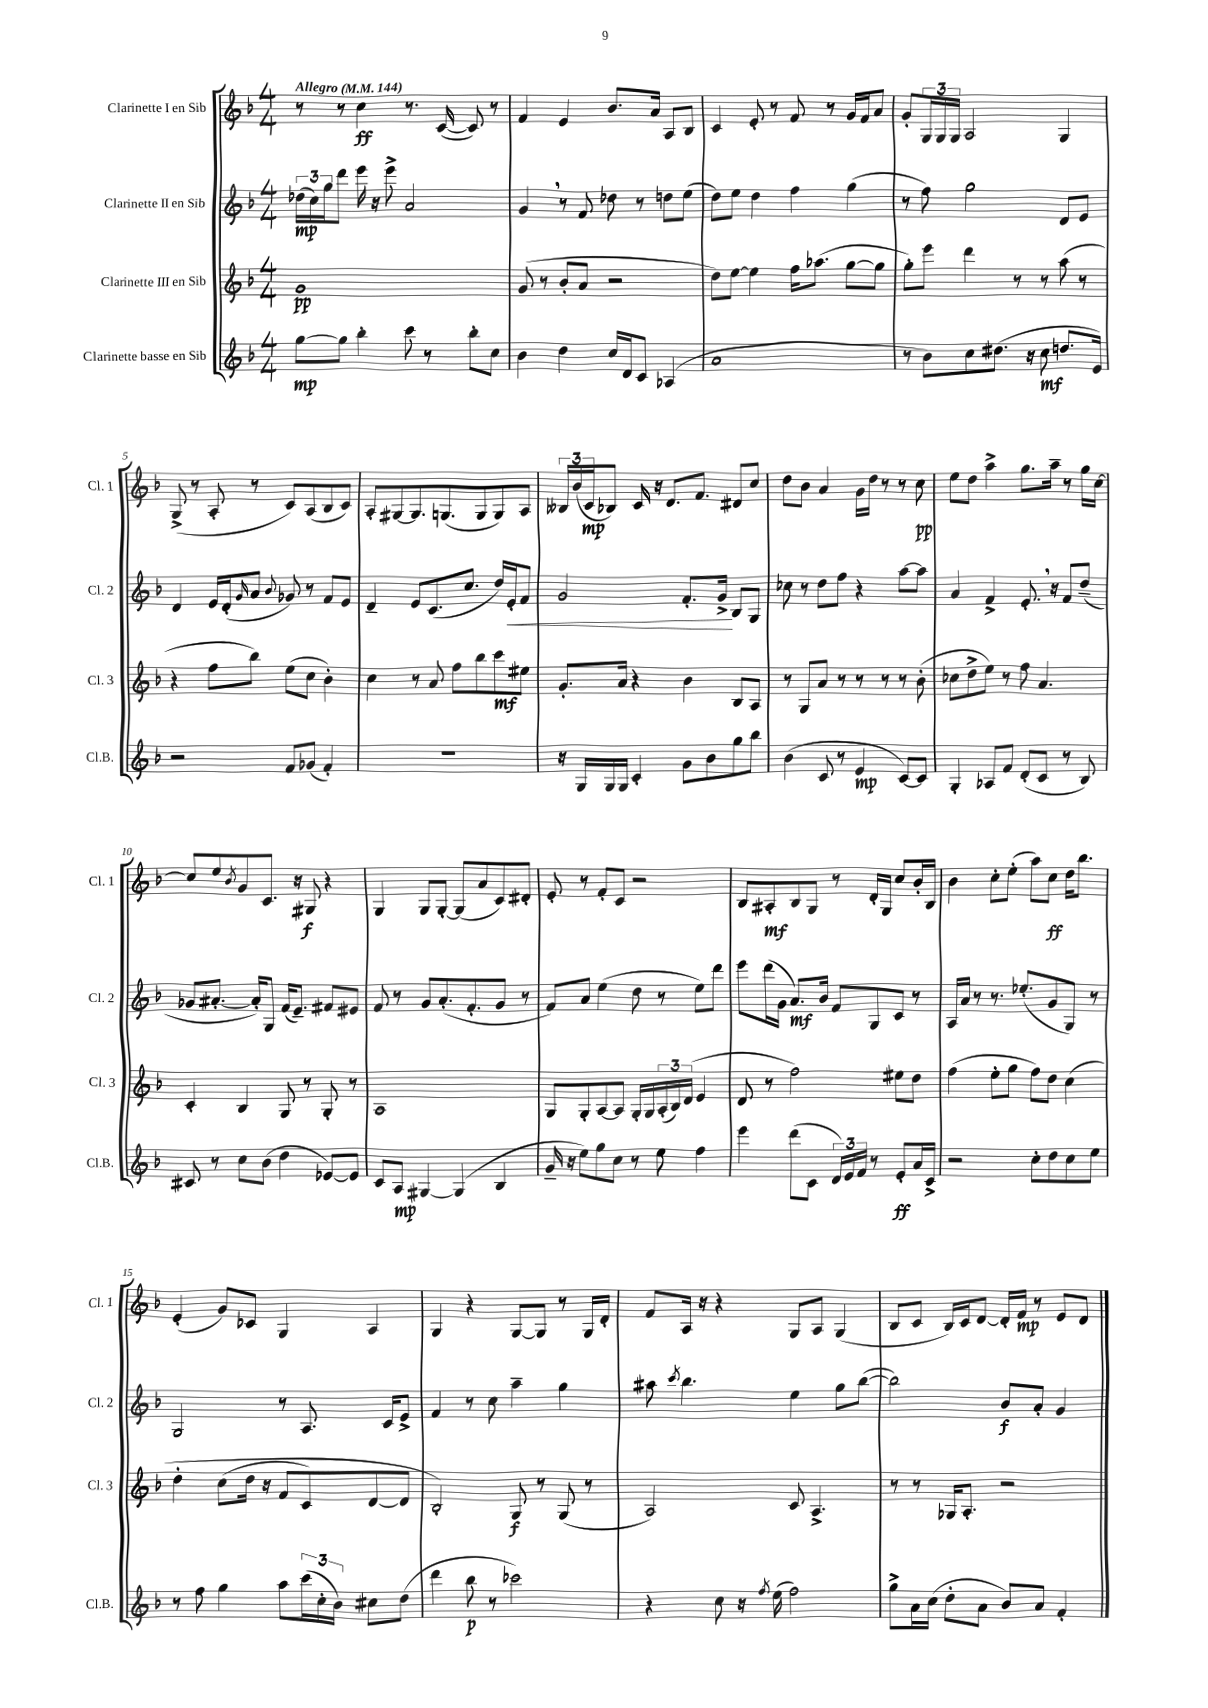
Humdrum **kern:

**kern	**dynam	**kern	**dynam	**kern	**dynam	**kern	**dynam
*part4	*part4	*part3	*part3	*part2	*part2	*part1	*part1
*staff4	*staff4	*staff3	*staff3	*staff2	*staff2	*staff1	*staff1
*I"Clarinette basse en Sib	*	*I"Clarinette III en Sib	*	*I"Clarinette II en Sib	*	*I"Clarinette I en Sib	*
*I'Cl.B.	*	*I'Cl. 3	*	*I'Cl. 2	*	*I'Cl. 1	*
*clefG2	*	*clefG2	*	*clefG2	*	*clefG2	*
*k[b-]	*	*k[b-]	*	*k[b-]	*	*k[b-]	*
*M4/4	*	*M4/4	*	*M4/4	*	*M4/4	*
*MM144	*	*MM144	*	*MM144	*	*MM144	*
=1	=1	=1	=1	=1	=1	=1	=1
!	!	!	!	!	!	!LO:TX:a:B:t=Allegro	!
[8gg\L	mp	1g	pp	(24dd-X\LL	mp	8r	.
.	.	.	.	24cc\)	.	.	.
.	.	.	.	24gg\J	.	.	.
8gg\J]	.	.	.	8ddd\J	.	8r	.
4bb-'\	.	.	.	16eee\	.	4cc\	ff
.	.	.	.	16r	.	.	.
.	.	.	.	8eee^\	.	.	.
8ccc\	.	.	.	2a/	.	8.r	.
8r	.	.	.	.	.	.	.
.	.	.	.	.	.	([16c/	.
8bb-'\L	.	.	.	.	.	8c/])	.
8cc\J	.	.	.	.	.	8r	.
=2	=2	=2	=2	=2	=2	=2	=2
4b-\	.	(8g/	.	4g,/	.	4f/	.
.	.	8r	.	.	.	.	.
4dd\	.	8b-'/L	.	8r	.	4e/	.
.	.	8a/J	.	8f/	.	.	.
16cc/LL	.	2r	.	8dd-X\	.	8.b-/L	.
16d/J	.	.	.	.	.	.	.
8c/J	.	.	.	8r	.	.	.
.	.	.	.	.	.	16a/Jk	.
(4A-X/	.	.	.	8ddn\L	.	8A/L	.
.	.	.	.	(8ee\J	.	8B-/J	.
=3	=3	=3	=3	=3	=3	=3	=3
1a	.	8dd\L)	.	8dd\L)	.	4c/	.
.	.	[8ee\J	.	8ee\J	.	.	.
.	.	4ee\]	.	4dd\	.	8e'/	.
.	.	.	.	.	.	8r	.
.	.	16ff\KL	.	4ff\	.	8f/	.
.	.	(8.aa-X\J	.	.	.	.	.
.	.	.	.	.	.	8r	.
.	.	[8gg\L	.	(4gg\	.	16g/LL	.
.	.	.	.	.	.	16f/J	.
.	.	8gg\J]	.	.	.	8a/J	.
=4	=4	=4	=4	=4	=4	=4	=4
8r	.	8gg'\L)	.	8r	.	8g'/L	.
8b-\L)	.	8eee\J	.	8ff\)	.	24G/L	.
.	.	.	.	.	.	24G/	.
.	.	.	.	.	.	24G/JJ	.
8cc\	.	4ddd\	.	2gg\	.	2A/	.
(8.dd#X\J	.	.	.	.	.	.	.
.	.	8r	.	.	.	.	.
16r	.	.	.	.	.	.	.
8cc\	mf	8r	.	.	.	.	.
8.ddn/L	.	(8aa\	.	8d/L	.	4G/	.
.	.	8r	.	8e/J	.	.	.
16e/Jk)	.	.	.	.	.	.	.
!!LO:LB:g=z
=5	=5	=5	=5	=5	=5	=5	=5
2r	.	4r	.	4d/	.	(8G^/	.
.	.	.	.	.	.	8r	.
.	.	8ff\L	.	16e/LL	.	8A'/	.
.	.	.	.	(16d'/J	.	.	.
.	.	.	.	16qqg/	.	.	.
.	.	8bb-\J)	.	8a/J	.	8r	.
.	.	.	.	8qqb-/	.	.	.
8f/L	.	(8ee\L	.	8g-X/)	.	8c/L)	.
(8g-X/J	.	8cc\J	.	8r	.	(8A/	.
4f'/)	.	4b-'\)	.	8f/L	.	8B-/	.
.	.	.	.	8e/J	.	8c/J)	.
=6	=6	=6	=6	=6	=6	=6	=6
1r	.	4cc\	.	4d~/	.	8A'/L	.
.	.	.	.	.	.	[8G#X/	.
.	.	8r	.	8e/L	.	8.G#/]	.
.	.	8a/	.	(8.c/	.	.	.
.	.	.	.	.	.	(8.Gn/	.
.	.	8ff\L	.	.	.	.	.
.	.	.	.	8.cc/J	.	.	.
.	.	8bb-\	.	.	.	8G/	.
.	.	8ccc\	mf	16dd/LL)	.	8G/)	.
!	!	!	!	!	!LO:HP:b	!	!
.	.	.	.	16e'/J	<	.	.
.	.	8ee#X\J	.	8f/J	.	8A/J	.
=7	=7	=7	=7	=7	=7	=7	=7
16r	.	8.g'/L	.	2g/	.	24B--X/LL	.
.	.	.	.	.	.	(24b-/	.
16G/LL	.	.	.	.	.	.	.
.	.	.	.	.	.	24c/J	mp
16G/	.	.	.	.	.	8B-X/J)	.
16G/JJ	.	16a/Jk	.	.	.	.	.
4c'/	.	4r	.	.	.	16c/	.
.	.	.	.	.	.	16r	.
.	.	.	.	.	.	8.d/L	.
8g\L	.	4b-\	.	8.f'/L	.	.	.
.	.	.	.	.	.	8.f/J	.
8b-\	.	.	.	.	.	.	.
.	.	.	.	16g^/Jk	.	.	.
8gg\	.	8B-/L	.	8B-/L	[	8d#X/L	.
8bb-\J	.	8A/J	.	8G/J	.	8cc/J	.
=8	=8	=8	=8	=8	=8	=8	=8
(4b-\	.	8r	.	8cc-X\	.	8dd\L	.
.	.	8G/L	.	8r	.	8b-\J	.
8c/	.	8a/J	.	8dd\L	.	4a/	.
8r	.	8r	.	8ff\J	.	.	.
4e/	mp	8r	.	4r	.	16g\LL	.
.	.	.	.	.	.	16dd\JJ	.
.	.	8r	.	.	.	8r	.
[8c/L)	.	8r	.	[8aa\L	.	8r	.
8c/J]	.	(8b-'\	.	8aa\J]	.	8cc\	pp
=9	=9	=9	=9	=9	=9	=9	=9
4G'/	.	8cc-X\L	.	4a/	.	8ee\L	.
.	.	8dd^\	.	.	.	8dd\J	.
8A-X/L	.	8ee\J)	.	4f^/	.	4aa^\	.
8f/J	.	8r	.	.	.	.	.
(8d'/L	.	8ff\	.	8.e',/	.	8.gg\L	.
8c/J	.	4.a/	.	.	.	.	.
.	.	.	.	16r	.	16aa~\Jk	.
8r	.	.	.	8f/L	.	8r	.
8B-/)	.	.	.	(8dd~/J	.	16gg\LL	.
.	.	.	.	.	.	[16cc\JJ	.
!!LO:LB:g=z
=10	=10	=10	=10	=10	=10	=10	=10
8c#X/	.	4c'/	.	8g-X/L	.	8cc/L]	.
8r	.	.	.	[8.a#X'/J	.	8ee/	.
.	.	.	.	.	.	8qb-/	.
8cc\L	.	4B-/	.	.	.	8g/	.
.	.	.	.	16a#'/KL])	.	.	.
(8b-\J	.	.	.	8G/J	.	8.c/J	.
4dd\	.	8G/	.	(16f/KL	.	.	.
.	.	.	.	8.e~/J)	.	16r	.
.	.	8r	.	.	.	8G#X/	f
[8e-X/L)	.	8G'/	.	8f#X/L	.	4r	.
8e-/J]	.	8r	.	8e#X/J	.	.	.
=11	=11	=11	=11	=11	=11	=11	=11
8c/L	.	1A	.	8f/	.	4G/	.
8A/J	mp	.	.	8r	.	.	.
[4G#X/	.	.	.	8g/L	.	8G/L	.
.	.	.	.	(8.a'/	.	[8G'/J	.
(4G#/]	.	.	.	.	.	(8G/L]	.
.	.	.	.	8.f'/	.	.	.
.	.	.	.	.	.	8a/	.
4B-/	.	.	.	8g/J	.	8c/)	.
.	.	.	.	8r	.	8d#X'/J	.
=12	=12	=12	=12	=12	=12	=12	=12
16g~/	.	8G/L	.	8f/L)	.	8e'/	.
16r	.	.	.	.	.	.	.
8ee\L)	.	8G'/	.	8a/J	.	8r	.
8gg\	.	[8A/	.	(4ee\	.	8f'/L	.
8cc\J	.	8A/J]	.	.	.	8c/J	.
8r	.	16G'/LL	.	8dd\	.	2r	.
.	.	16G/	.	.	.	.	.
8ee\	.	(24A'/	.	8r	.	.	.
.	.	24B-/)	.	.	.	.	.
.	.	(24d/JJ	.	.	.	.	.
4ff\	.	4e/	.	8ee\L)	.	.	.
.	.	.	.	8ddd\J	.	.	.
=13	=13	=13	=13	=13	=13	=13	=13
4eee\	.	8d/	.	8eee\L	.	8B-/L	.
.	.	8r	.	(16ddd\L	.	8A#X'/	mf
.	.	.	.	16g\JJ	.	.	.
(8ddd\L	.	2ff\)	.	8.a/L)	mf	8B-/	.
8c\J	.	.	.	.	.	8G/J	.
.	.	.	.	16b-/Jk	.	.	.
24d/LL)	.	.	.	8f/L	.	8r	.
24e/	.	.	.	.	.	.	.
24f/JJ	.	.	.	.	.	.	.
8r	.	.	.	8G/	.	16d'/LL	.
.	.	.	.	.	.	16G/JJ	.
8e'/L	ff	8ee#X\L	.	8c/J	.	8cc/L	.
16a/L	.	8dd\J	.	8r	.	16b-'/L	.
16c^/JJ	.	.	.	.	.	16B-/JJ	.
=14	=14	=14	=14	=14	=14	=14	=14
2r	.	(4ff\	.	16A/LL	.	4b-\	.
.	.	.	.	16a/JJ	.	.	.
.	.	.	.	8r	.	.	.
.	.	8ee'\L	.	8.r	.	8cc'\L	.
.	.	8gg\J	.	.	.	(8ee'\J	.
.	.	.	.	(8.ee-X'/L	.	.	.
8cc'\L	.	8ff\L)	.	.	.	8aa\L)	.
8dd\	.	8dd\J	.	8g/	.	8cc\J	ff
8cc\	.	(4cc\	.	8G/J)	.	16dd\KL	.
.	.	.	.	.	.	8.bb-\J	.
8ee\J	.	.	.	8r	.	.	.
!!LO:LB:g=z
=15	=15	=15	=15	=15	=15	=15	=15
8r	.	4dd'\	.	2G/	.	(4e'/	.
8ff\	.	.	.	.	.	.	.
4gg\	.	(8cc\L	.	.	.	8g/L)	.
.	.	16dd\Jk	.	.	.	8c-X/J	.
.	.	16r	.	.	.	.	.
8aa\L	.	8f/L	.	8r	.	4G/	.
(24ccc\L	.	8c/)	.	8.A/	.	.	.
24cc'\	.	.	.	.	.	.	.
24b-\JJ)	.	.	.	.	.	.	.
8cc#X\L	.	[8d/	.	.	.	4A/	.
.	.	.	.	16c/KL	.	.	.
(8dd\J	.	8d/J]	.	8e^/J	.	.	.
=16	=16	=16	=16	=16	=16	=16	=16
4ddd\	.	2B-'/)	.	4f/	.	4G/	.
8bb-\	p	.	.	8r	.	4r	.
8r	.	.	.	8cc\	.	.	.
2ccc-X\)	.	8G/	f	4aa~\	.	[8G/L	.
.	.	8r	.	.	.	8G/J]	.
.	.	(8G/	.	4gg\	.	8r	.
.	.	8r	.	.	.	16G/LL	.
.	.	.	.	.	.	16d'/JJ	.
=17	=17	=17	=17	=17	=17	=17	=17
4r	.	2A/)	.	8aa#X\	.	8f/L	.
.	.	.	.	8qccc/	.	.	.
.	.	.	.	4.bb-\	.	16A/Jk	.
.	.	.	.	.	.	16r	.
8cc\	.	.	.	.	.	4r	.
16r	.	.	.	.	.	.	.
8qff/	.	.	.	.	.	.	.
(16ee\	.	.	.	.	.	.	.
2ff\)	.	8c/	.	4ee\	.	8G/L	.
.	.	4.A^/	.	.	.	8A/J	.
.	.	.	.	8gg\L	.	(4G/	.
.	.	.	.	([8bb-\J	.	.	.
=18	=18	=18	=18	=18	=18	=18	=18
8gg^\L	.	8r	.	2bb-\])	.	8B-/L	.
16a\L	.	8r	.	.	.	8c/J	.
(16cc\JJ	.	.	.	.	.	.	.
8dd'\L	.	16G-X/KL	.	.	.	16B-/LL)	.
.	.	8.A'/J	.	.	.	16c/J	.
8a\J	.	.	.	.	.	[8d/J	.
8b-/L)	.	2r	.	8b-/L	f	16d'/LL]	.
.	.	.	.	.	.	16f/JJ	mp
8a/J	.	.	.	8a'/J	.	8r	.
4f'/	.	.	.	4g/	.	8e/L	.
.	.	.	.	.	.	8d/J	.
==	==	==	==	==	==	==	==
*-	*-	*-	*-	*-	*-	*-	*-
